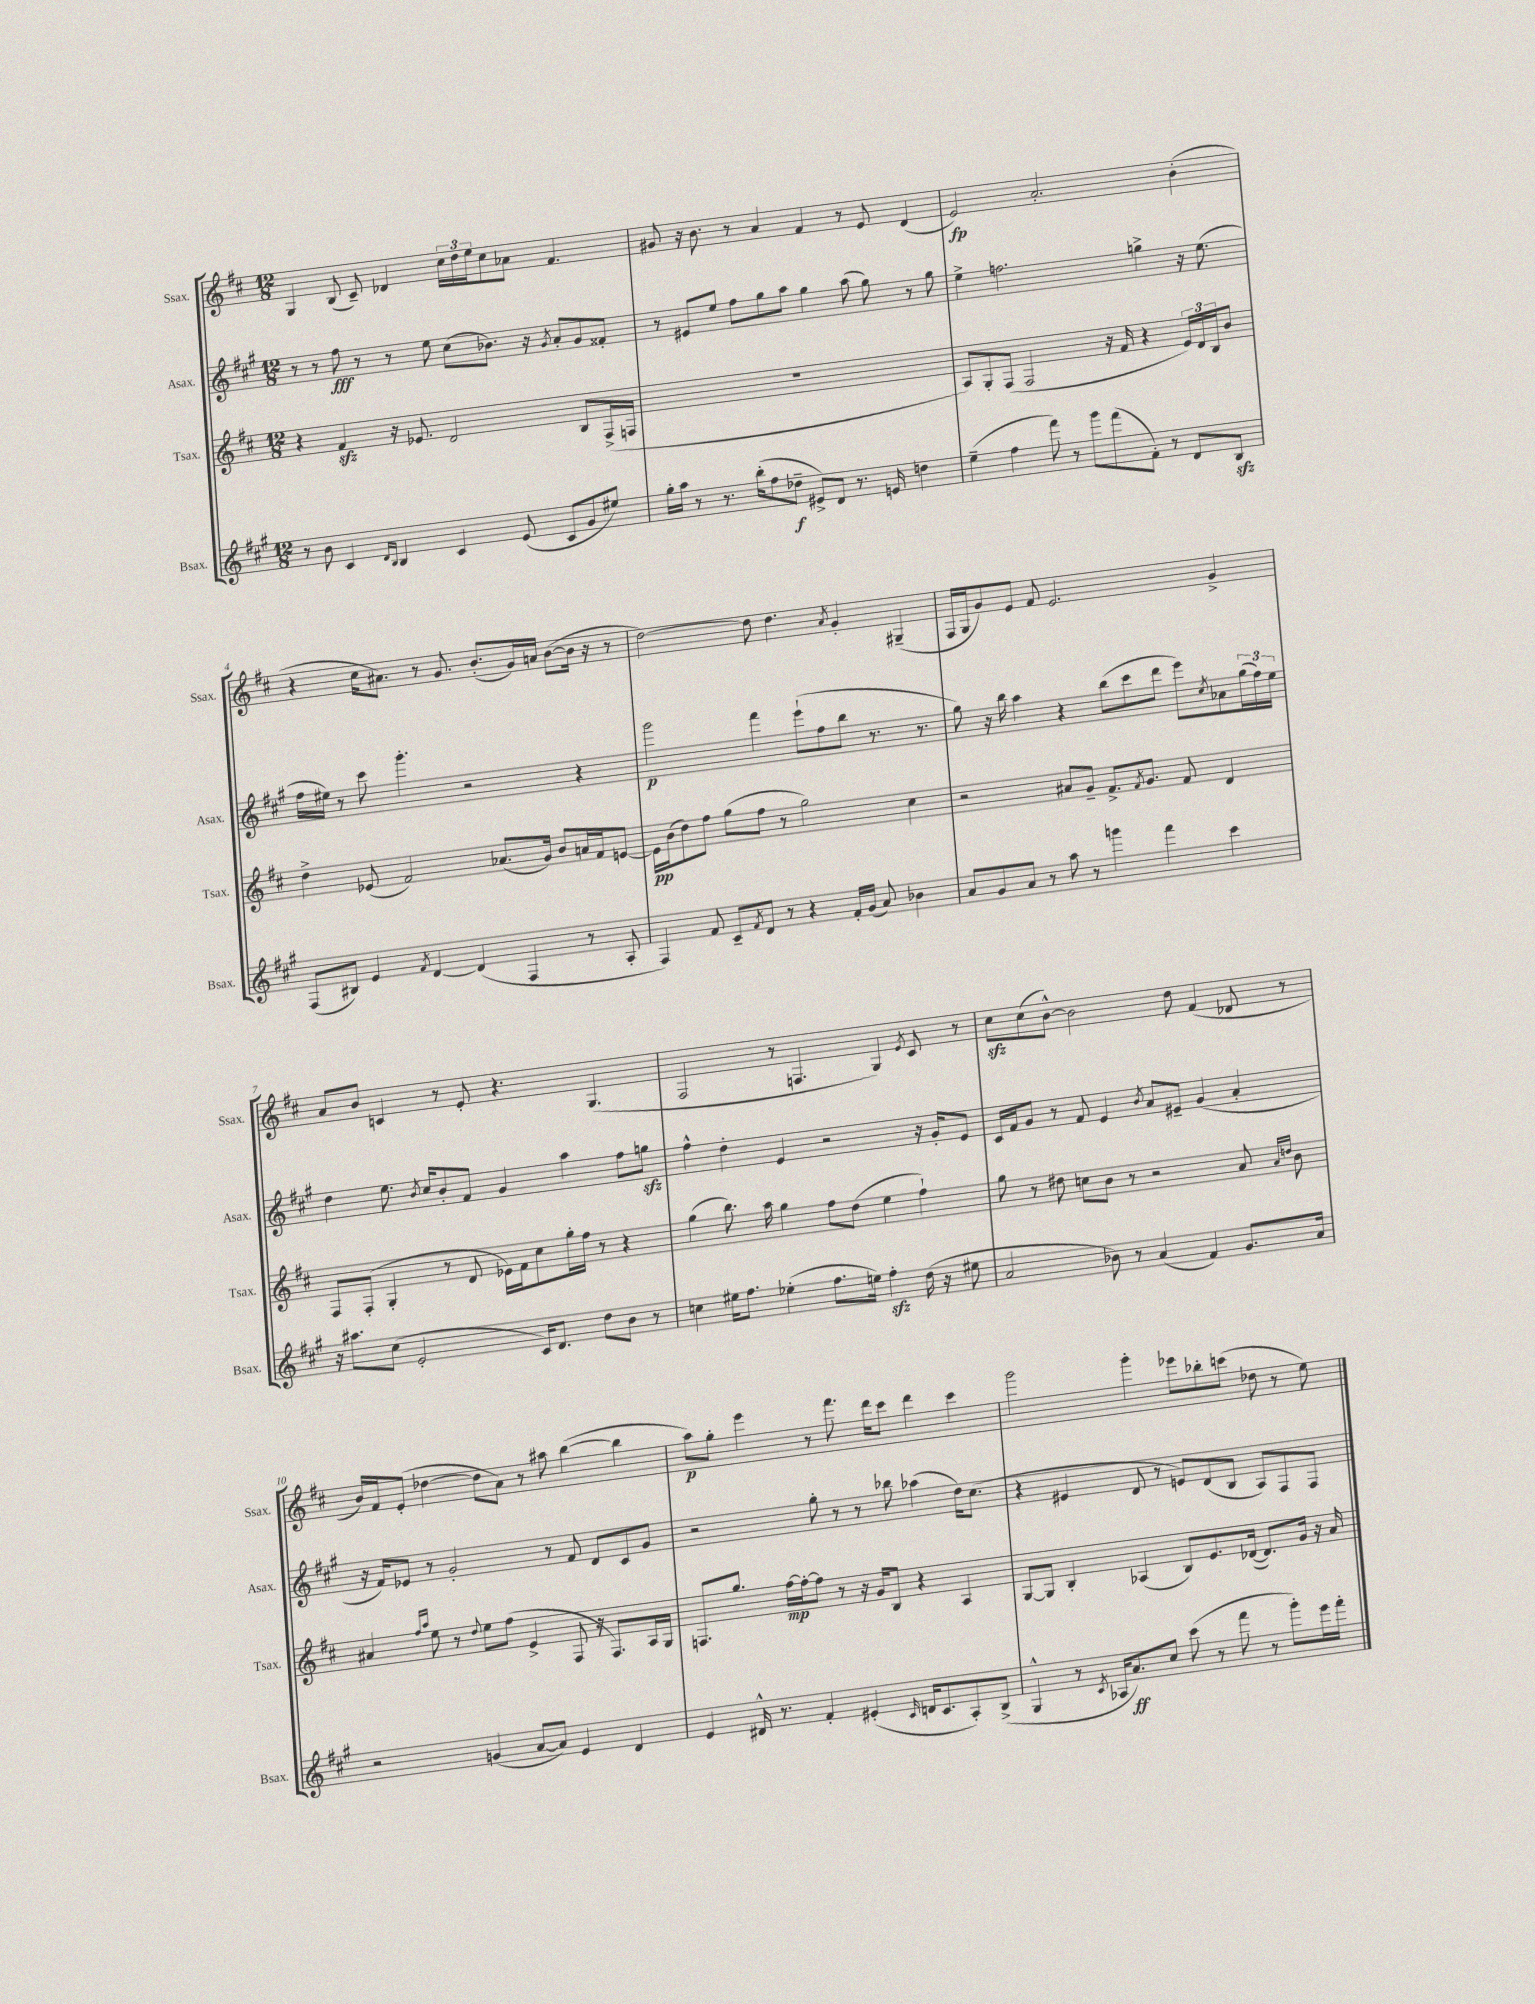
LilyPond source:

<<
\new StaffGroup <<
\new Staff = "s0" \with { instrumentName = "Ssax." shortInstrumentName = "Ssax." } {
    \clef treble \key d \major \numericTimeSignature \time 12/8
    g4 b8( cis'8--) des'4 \tuplet 3/2 { cis''16 d''16 e''16 } cis''8 aes'8 fis'4. |
    gis'8 r16 b'8. r8 a'4 fis'4 r8 e'8 d'4( |
    e'2\fp) a'2.-. b'4-.( |
    r4 cis''16 ais'8.) r8 g'8. b'8.-.( g'16) a'16 b'8~( b'16 r16 r8 |
    d''2~) d''8 d''4. \acciaccatura { a'8 } g'4-. gis4--( |
    fis16 g16 g'8) e'8 fis'8 e'2. g'4-> |
    a'8 b'8 c'4 r8 e'8-. r4. g4.( |
    fis2 r8 f4. g4) \acciaccatura { e'8 } cis'8 r8 |
    cis''8\sfz cis''8( b'8~-^) b'2 d''8 fis'4( des'8 r8 |
    b'16) fis'16 e'8-.( des''4~ des''8 a'8) r8 ais''8 b''4~( b''4 |
    a''8\p) g''8-. e'''4 r8 fis'''8. d'''16 cis'''8 d'''4 cis'''4 |
    g'''2 g'''4-. ees'''8 bes''8-. c'''8( des''8 r8 e''8) \bar "|." |
}
\new Staff = "s1" \with { instrumentName = "Asax." shortInstrumentName = "Asax." } {
    \clef treble \key a \major \numericTimeSignature \time 12/8
    r8 r8 fis''8\fff r8 r8 e''8 cis''8( bes'8.) r16 \acciaccatura { gis'8 } a'8-. gis'8 fisis'8-. |
    r8 eis'8 e''8 fis''8 gis''8 a''8 gis''4 a''8( gis''8) r8 gis''8 |
    e''4-> f''2. g''4-> r16 e''8.( |
    fis''16 eis''16) r8 cis'''8 gis'''4.-. r2 r4 |
    gis'''2\p fis'''4 e'''8-!( fis''8 b''8 r8. r8. |
    gis''8) r16 b''16 a''4 r4 b''8( cis'''8 d'''8 e'''8) \acciaccatura { cis''8 } aes'8 \tuplet 3/2 { gis''16( fis''16) e''16 } |
    d''4 e''8. \acciaccatura { b'8 } cis''16 b'8-. fis'8 gis'4 a''4 fis''8 g''8\sfz |
    fis''4-^ d''4-. e'4 r2 r16 gis'16-. e'8 |
    cis'16 fis'16 gis'8 r8 fis'8 e'4 \acciaccatura { b'8 } a'8 eis'8-- gis'4( a'4-. |
    r16 fis'16) ees'8 r8 gis'2-. r8 fis'8 d'8 cis'8 gis'8 |
    r2 gis''8-. r8 r8 bes''8 aes''4( d''16) cis''8.( |
    r4 eis'4 d'8 r8 e'8) d'8( b8 a8) fis8 fis8 \bar "|." |
}
\new Staff = "s2" \with { instrumentName = "Tsax." shortInstrumentName = "Tsax." } {
    \clef treble \key d \major \numericTimeSignature \time 12/8
    r4 fis'4\sfz r16 ees'8. d'2 b8 fis16->( f16 |
    R1. |
    a8) g8-. fis8( fis2 r16 fis'16 r4 \tuplet 3/2 { e'16) d'16 b16 } b'8 |
    d''4-> ees'8( fis'2) aes'8.( g'16) b'8 a'16 fis'16 e'8~ |
    e'16\pp b'16( d''8) fis''8 g''8( fis''8 r8 g''2) cis''4 |
    r2 ais'8 g'8-- fis'8.-> \acciaccatura { fis'8 } g'8. fis'8 d'4 |
    fis8 fis8-.( g4-. r8 d'8 ees'16) fis'16 cis''8 g''16-. fis''16 r8 r4 |
    g''4( b''8.) a''16 g''4 fis''8 d''8( e''4 fis''4-!) |
    g''8 r8 dis''8 c''8 b'8 r8 r2 a'8 \grace { a'16 d''16 } b'8 |
    ais'4 \grace { fis''16 a''16 } e''8 r8 \appoggiatura { d''8 } e''8 fis''8( e'4-> fis8 r16 fis8.) a16 g16 |
    f8. g''8. fis''16~\mp fis''16~-. fis''8 r8 r16 g'16 b8 r4 a4 |
    g8~ g8 b4-. aes4( b8) e'8. des'16~( des'8.) g'16 r16 a'16 \bar "|." |
}
\new Staff = "s3" \with { instrumentName = "Bsax." shortInstrumentName = "Bsax." } {
    \clef treble \key a \major \numericTimeSignature \time 12/8
    r8 b'8 cis'4 \grace { d'16 b16 } b4 cis'4 e'8( cis'8 gis'8 eis''8) |
    gis''16-. a''16 r8 r8. b''16-.( fis''8 des''8--\f eis'8->) d'8 r8. e'16 d''4 |
    e''4--( fis''4 fis'''8) r8 gis'''8 fis'''8( fis'8-.) r8 d'8 b8\sfz |
    fis8( bis8) e'4 \acciaccatura { fis'8 } d'4~ d'4( fis4 r8 a8-. |
    fis4) fis'8 cis'8-- \acciaccatura { fis'8 } d'8 r8 r4 fis'16-. gis'16( a'8) bes'4 |
    a'8 gis'8 a'8 r8 a''8 r8 g'''4 fis'''4 cis'''4 |
    r16 ais''8. cis''8( e'2-. cis'16) d'8. d''8 b'8 r8 |
    c''4 eis''16 fis''8. ees''4-.( fis''8. e''16) fis''4-.\sfz d''16( r16 eis''8 |
    a'2 bes'8) r8 a'4( fis'4) gis'8. a'16 |
    r2 g'4( a'8~ a'8) e'4 d'4 |
    e'4 dis'16-^ r8. fis'4-. eis'4-.( \grace { cis'16 } d'16 cis'8. a8-.) b8->( |
    gis4-^ r8 \acciaccatura { cis'8 } aes16 a'8.\ff) cis''8 cis'''8( r8 fis'''8 r8 gis'''8-.) e'''16 fis'''16-. \bar "|." |
}
>>
>>
